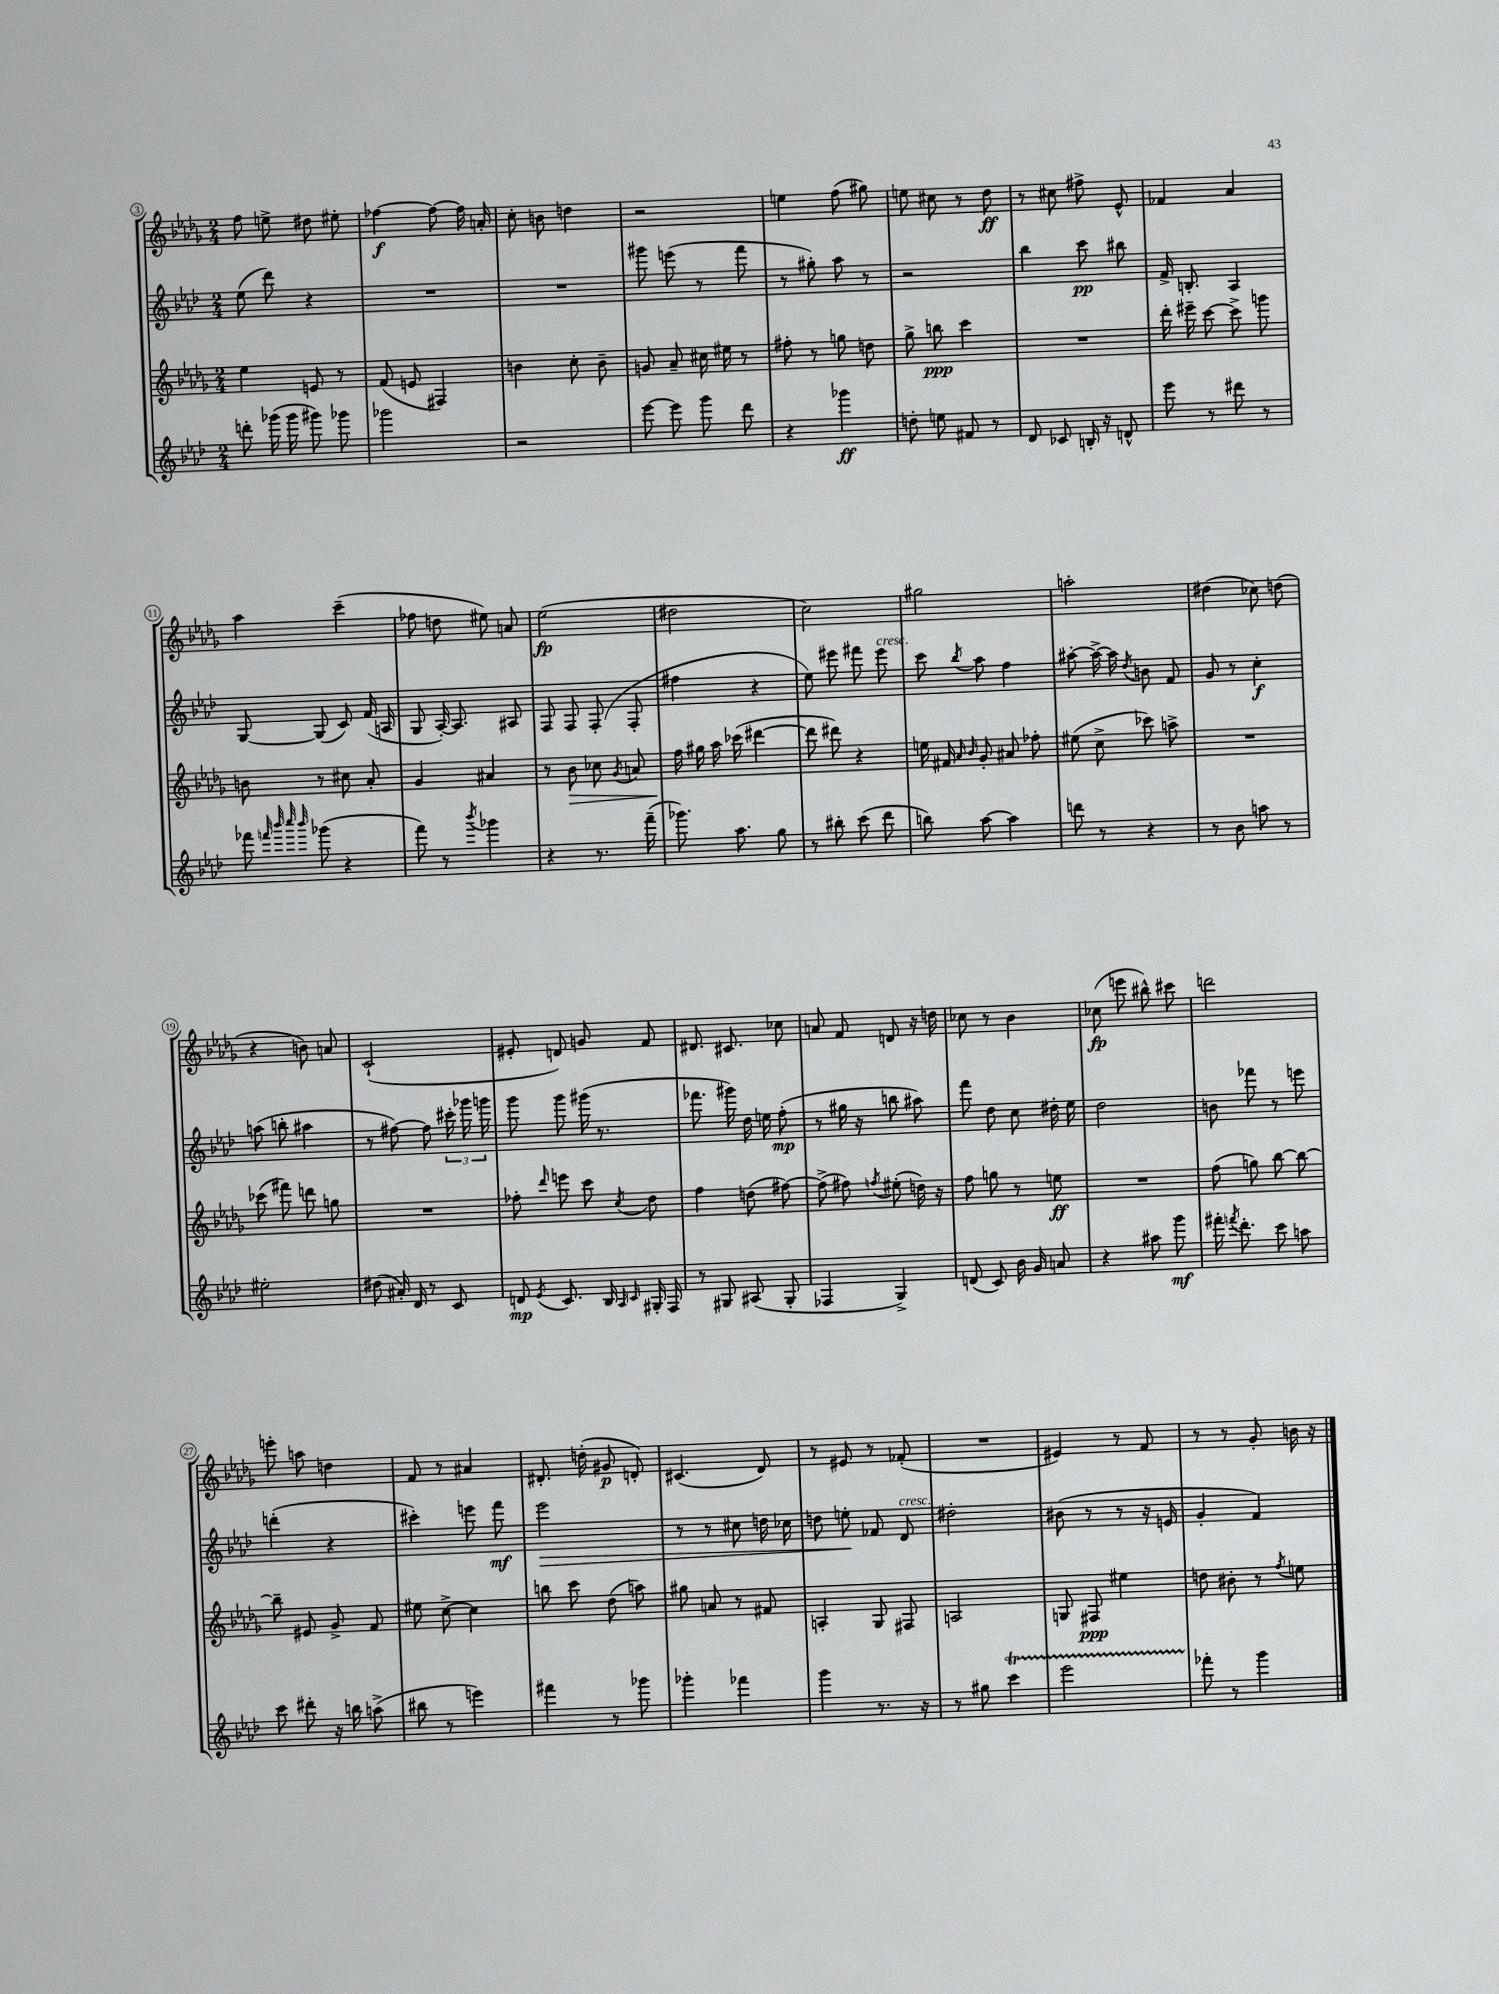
<<
\new StaffGroup <<
\new Staff = "s0" {
    \clef treble \key des \major \numericTimeSignature \time 2/4
    \autoBeamOff f''8 e''8-> dis''8 eis''8-. |
    fes''4~\f fes''8~ fes''16 a'16-. |
    c''8-. b'8 d''4 |
    r2 |
    e''4 f''8( gis''8) |
    e''8 cis''8 r8 des''8\ff |
    r8 cis''8 fis''8-> ees'8-^ |
    fes'4 aes'4 |
    aes''4 c'''4--( |
    fes''8 d''8 eis''8) a'8 |
    ees''2\fp( |
    dis''2 |
    c''2) |
    gis''2 |
    a''2-. |
    dis''4( ces''8) d''8( |
    r4 b'8) a'8 |
    c'2-!( |
    eis'8-. d'8) g'8 f'8 |
    dis'8. cis'8. ces''8 |
    a'8 f'8 d'8 r16 d''16 |
    ces''8 r8 bes'4 |
    ces''8\fp( e'''8 bis''8-^) cis'''8 |
    d'''2 |
    e'''8-. a''8 d''4 |
    f'8 r8 ais'4 |
    dis'8.-. d''16-.( gis'8\p d'8-.) |
    cis'4.( des'8) |
    r8 eis'8 r8 fes'8-.( |
    R2 |
    eis'4) r8 f'8 |
    r8 r8 ges'8-. b'16 r16 \bar "|." |
}
\new Staff = "s1" {
    \clef treble \key aes \major \numericTimeSignature \time 2/4
    \autoBeamOff ees''8( des'''8) r4 |
    R2 |
    R2 |
    gis'''8 e'''8( r8 f'''8 |
    r8 gis''8-.) aes''8 r8 |
    r2 |
    bes''4 c'''8\pp bis''8 |
    f'16-> b8.-. aes4 |
    g8~ g8( c'8) f'16( a16 |
    g8 aes16~-.) aes8. ais8 |
    f8 f8 f8-.( f8-. |
    fis''4 r4 |
    ees''8) eis'''8 fis'''8 eis'''8^\markup { \italic "cresc." } |
    c'''8 \acciaccatura { bes''8 } aes''8 f''4 |
    ais''8~-. ais''16~-> ais''16 \acciaccatura { des''8 } b'8 f'8 |
    g'8 r8 c''4-.\f |
    a''8( b''8-. ais''4 |
    r8 fis''8~) fis''8 \tuplet 3/2 { cis'''16-. ges'''16 g'''16 } |
    g'''8 g'''8 gis'''16( r8. |
    fes'''8. gis'''16) des''16 e''16 f''8-.\mp( |
    r8 gis''16 r16 b''8 ais''8) |
    f'''8 des''8 c''8 dis''16-. ees''16 |
    des''2 |
    b'8 fes'''8 r8 e'''8 |
    d'''4-.( r4 |
    cis'''4-.) e'''8 f'''8\mf |
    ees'''2\> |
    r8 r8 cis''8 d''16 ces''16 |
    d''8 e''8-.\! fes'8 des'8^\markup { \italic "cresc." } |
    dis''2-. |
    bis'8( r8 r8 r16 e'16 |
    g'4-. f'4) \bar "|." |
}
\new Staff = "s2" {
    \clef treble \key des \major \numericTimeSignature \time 2/4
    \autoBeamOff ees''4 e'8 r8 |
    f'8( e'8 fis4) |
    b'4 c''8-. b'8-- |
    g'8 aes'8-- cis''16 eis''16 r8 |
    fis''8-. r8 g''8 d''8 |
    ges''8-> b''8\ppp c'''4 |
    R2 |
    des'''16-. eis'''16-- c'''8~ c'''8-> g'''8 |
    b'8 r8 cis''8 aes'8-. |
    ges'4 ais'4 |
    r8 bes'8\> ces''8 \acciaccatura { ges'8 } a'8 |
    f''16\! gis''16 aes''16 ces'''16( dis'''4~ |
    dis'''8 dis'''8) r4 |
    e''16 fis'16 \grace { aes'16 bes'16 } ges'8-. ais'8 fes''8-. |
    eis''8( c''8-> ces'''8) a''8-> |
    R2 |
    ces'''8( fis'''8) d'''8 g''8 |
    R2 |
    fes''8-. \grace { des'''16 } e'''8 c'''8 \acciaccatura { c''8 } des''8 |
    f''4 d''8( fis''8~) |
    fis''8->( fis''8) \acciaccatura { f''8 } eis''8-.( d''16) r16 |
    f''8 g''8 r8 e''8\ff |
    R2 |
    f''8( g''8) bes''8~ bes''8~ |
    bes''8-- eis'8 ges'8-> f'8 |
    eis''8 c''8~-> c''4 |
    b''8 c'''8 des''8( a''8) |
    gis''8 a'8 r8 fis'8 |
    a4-. ges8 fis8 |
    a2 |
    g8 fis8\ppp eis''4 |
    d''8 bis'8-. r8 \acciaccatura { f''8 } e''8 \bar "|." |
}
\new Staff = "s3" {
    \clef treble \key aes \major \numericTimeSignature \time 2/4
    \autoBeamOff d'''8-. ges'''16( ges'''16 gis'''8) ges'''8 |
    ges'''2 |
    r2 |
    ees'''8~ ees'''8 g'''8 des'''8 |
    r4 ges'''4\ff |
    d''8-. e''8 fis'8 r8 |
    des'8 ces'8 b16-. r16 d'8-^ |
    ees'''8 r8 dis'''8 r8 |
    fes'''8 \grace { f'''32 bes'''32 c''''32 bes'''32 } ges'''8( r4 |
    f'''8) r8 \acciaccatura { bes'''8 } ges'''4 |
    r4 r8. f'''16--( |
    ges'''8.) aes''8. g''8 |
    r8 bis''8-. c'''8( des'''8 |
    b''8) aes''8~ aes''4 |
    d'''8 r8 r4 |
    r8 bes'8 a''8 r8 |
    eis''2-. |
    dis''8( ais'16-.) des'16 r8 c'8 |
    d'8\mp \acciaccatura { ees'8 } c'8. bes16 \grace { aes16 c'16 } gis16-. f16 |
    r8 gis8 ais8( gis8-. |
    fes4 g4->) |
    d'8( c'8) bes'16 g'16 a'8 |
    r4 ais''8 g'''8\mf |
    fis'''16-. \acciaccatura { f'''8 } des'''8.-. c'''8 a''8 |
    c'''8 dis'''8-. r16 b''16 a''8->( |
    bis''8 r8 e'''4) |
    fis'''4 r8 ges'''8 |
    ges'''4-. fes'''4 |
    g'''4 r8. r16 |
    r8 gis''8 c'''4\startTrillSpan |
    ees'''2 |
    fes'''8-.\stopTrillSpan r8 g'''4 \bar "|." |
}
>>
>>
\layout { \context { \Score currentBarNumber = #3 \override BarNumber.stencil = #(make-stencil-circler 0.1 0.3 ly:text-interface::print) } }
